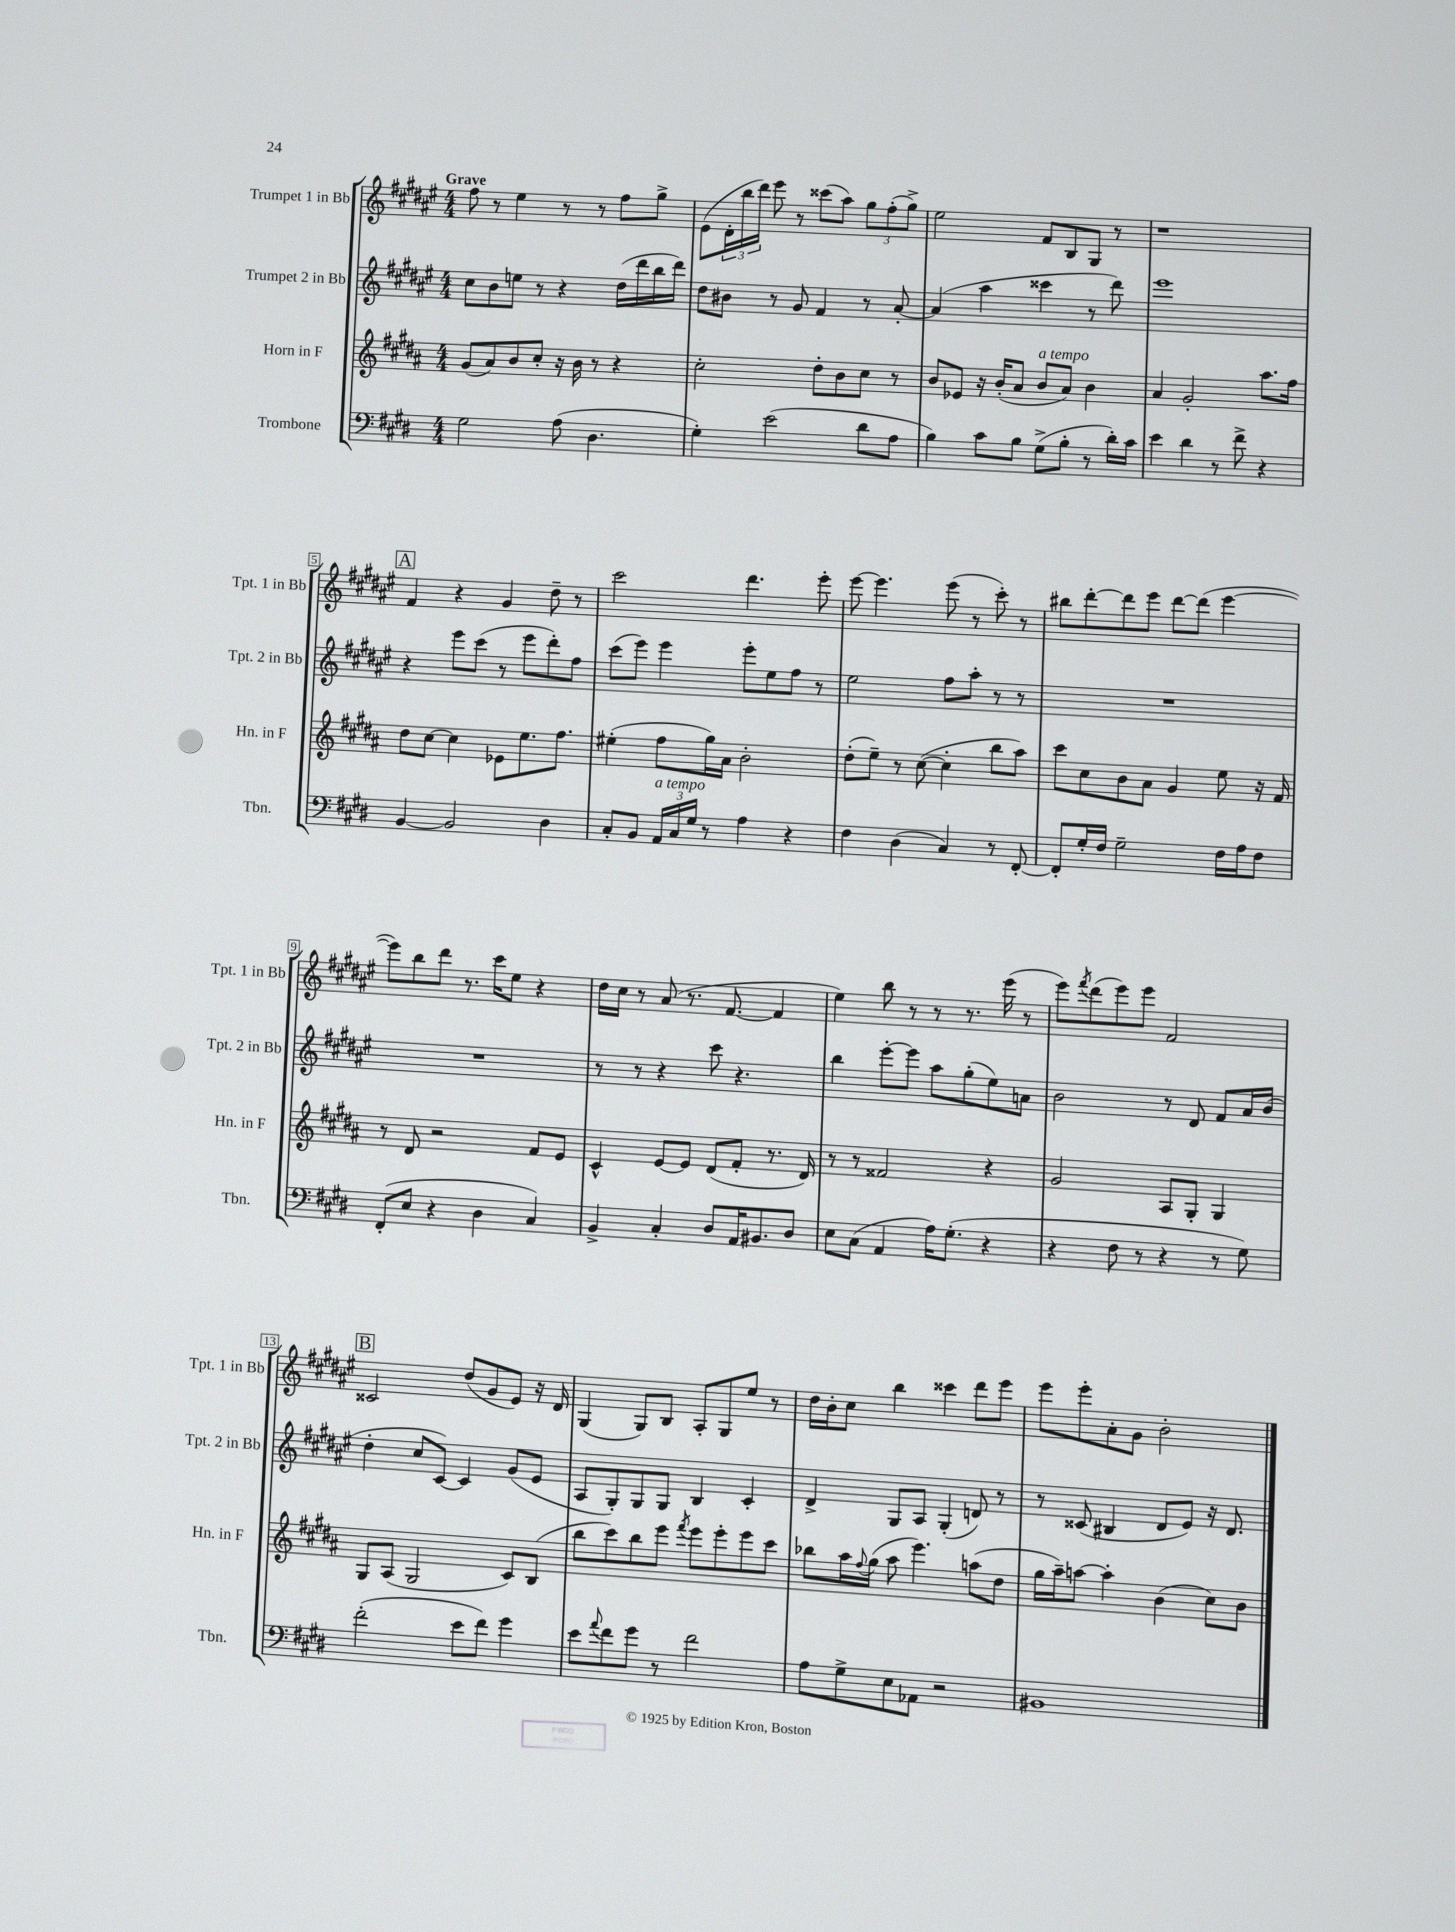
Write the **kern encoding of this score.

**kern	**kern	**kern	**kern
*staff4	*staff3	*staff2	*staff1
*clefF4	*clefG2	*clefG2	*clefG2
*k[f#c#g#d#]	*k[f#c#g#d#a#]	*k[f#c#g#d#a#e#]	*k[f#c#g#d#a#e#]
*M4/4	*M4/4	*M4/4	*M4/4
2G#	(8g#	8cc#	8ff#
.	8a#)	8b	8r
.	8b	8ee	4ee#
.	8cc#'	8r	.
(8A	16r	4r	8r
.	16b	.	.
4.D#	8r	.	8r
.	4r	(16dd#	8ff#
.	.	16ddd#	.
.	.	16bb	8gg#^
.	.	16ddd#)	.
=	=	=	=
4G#')	2cc#'	8dd#	(8e#
.	.	8b#	24d#'
.	.	.	24bb
.	.	.	24ddd#)
(2e	.	8r	8eee#
.	.	8g#	8r
.	8dd#'	4f#	(8ccc##
.	8b	.	8aa#)
8d#	8cc#	8r	12gg#
.	.	.	(12ff#'
8A	8r	[8a#'	.
.	.	.	12gg#^)
=	=	=	=
4B)	8b	(4a#]	2ee#
.	8e-	.	.
8c#	16r	4aa#	.
.	(16b'	.	.
8B	8a#	.	.
(8G#^	8b	4ccc##	8f#
8B'	8a#)	.	8B
8r	4b	8r	8G#
16d#')	.	8ddd#)	8r
16c#	.	.	.
=	=	=	=
4e	4a#	1eee#	1r
4d#	2g#'	.	.
8r	.	.	.
8f#^	.	.	.
4r	8.aa#	.	.
.	16ff#	.	.
=	=	=	=
[4BB	8dd#	4r	4f#
.	[8cc#	.	.
2BB]	4cc#]	8eee#	4r
.	.	(8ccc#	.
.	8e-	8r	4g#
.	8.ee	8eee#	.
4D#	.	8ddd#')	8dd#~
.	8.ff#	.	.
.	.	8ff#	8r
=	=	=	=
8C#'	(4ee#'	(8ccc#	2ccc#
8BB	.	8eee#)	.
24AA	8ff#	4eee#	.
24C#	.	.	.
24G#	.	.	.
8r	16gg#)	.	.
.	16a#	.	.
4A	2b'	8eee#'	4.ddd#
.	.	8ee#	.
4r	.	8ff#	.
.	.	8r	8eee#'
=	=	=	=
4F#	(8dd#'	2ee#	[8eee#
.	8ee~)	.	4.eee#]
(4D#	8r	.	.
.	([8cc#	.	.
4C#)	4cc#']	8ff#	(8eee#
.	.	8aa#'	8r
8r	8bb	8r	8ccc#')
[8FF#'	8aa#)	8r	8r
=	=	=	=
8FF#']	8ccc#	1r	8bb#
16G#'	8cc#	.	[8ddd#'
16F#	.	.	.
2G#~	8b	.	8ddd#]
.	8a#	.	8eee#
.	4g#	.	[8ddd#
.	.	.	(8ddd#]
16F#	8ee	.	[4eee#
16A	.	.	.
8F#	16r	.	.
.	16f#	.	.
=	=	=	=
(8FF#'	8r	1r	8eee#])
8E	8d#	.	8bb
4r	2r	.	8ddd#
.	.	.	8.r
4D#	.	.	.
.	.	.	16ccc#
.	.	.	8ee#
4C#)	8f#	.	4r
.	8e	.	.
=	=	=	=
4BB^	4c#^^	8r	16dd#
.	.	.	16cc#
.	.	8r	8r
4C#'	[8e	4r	(8a#
.	8e]	.	8.r
8D#	(8d#	8ccc#	.
.	.	.	[8.f#
16AA	8f#'	4.r	.
8.BB#	.	.	.
.	8.r	.	4f#]
8D#	.	.	.
.	16d#)	.	.
=	=	=	=
8E	8r	4bb	4ee#)
(8C#	8r	.	.
4AA	2f##	[8eee#'	8bb
.	.	8eee#]	8r
16A)	.	8aa#	8r
(8.G#'	.	.	.
.	.	(8gg#'	8.r
4r	4r	8ee#)	.
.	.	.	(16eee#
.	.	8a	8r
=	=	=	=
4r	2g#	2b	8eee#)
.	.	.	8qfff#
.	.	.	(8ddd#
8F#	.	.	8eee#)
8r	.	.	8eee#
4r	8A#	8r	2f#
.	8G#'	8d#	.
8r	4G#	8f#	.
8G#)	.	16a#	.
.	.	(16b	.
=	=	=	=
(2f#'	8G#	4dd#'	2c##
.	(8A#	.	.
.	2G#	8cc#	.
.	.	[8c#)	.
8e	.	4c#]	(8dd#
8f#)	.	.	8g#
4g#	8c#)	(8g#	8e#)
.	(8B	8e#	16r
.	.	.	16d#
=	=	=	=
8e	8bb	8A#	(4G#
8qqa	.	.	.
8f#	8ccc#)	8G#')	.
8g#	8bb	8G#	8G#)
8r	8eee	8G#	8B
.	8qfff#	.	.
2f#	8eee	4B	8A#'
.	8eee'	.	8G#
.	8eee	4c#'	8ee#
.	8ccc#	.	8r
=	=	=	=
8A	8bb-	4d#^	16dd#
.	.	.	16b'
8G#^	16aa#	.	8cc#
.	8qqff#	.	.
.	(16gg#	.	.
8E	8aa#	8G#	4bb
8AA-	4.eee)	8A#	.
2r	.	(4G#'	4ccc##
.	(8aa	8d)	8ddd#
.	8dd#	8r	8eee#
=	=	=	=
1BB#	16gg#	8r	8eee#
.	16aa#~)	.	.
.	[8aa	(8c##	8eee#'
.	4aa']	4B#	8a#'
.	.	.	8g#
.	(4b	8d#	2b'
.	.	8e#)	.
.	8cc#)	16r	.
.	.	8.d#	.
.	8b	.	.
==	==	==	==
*-	*-	*-	*-
